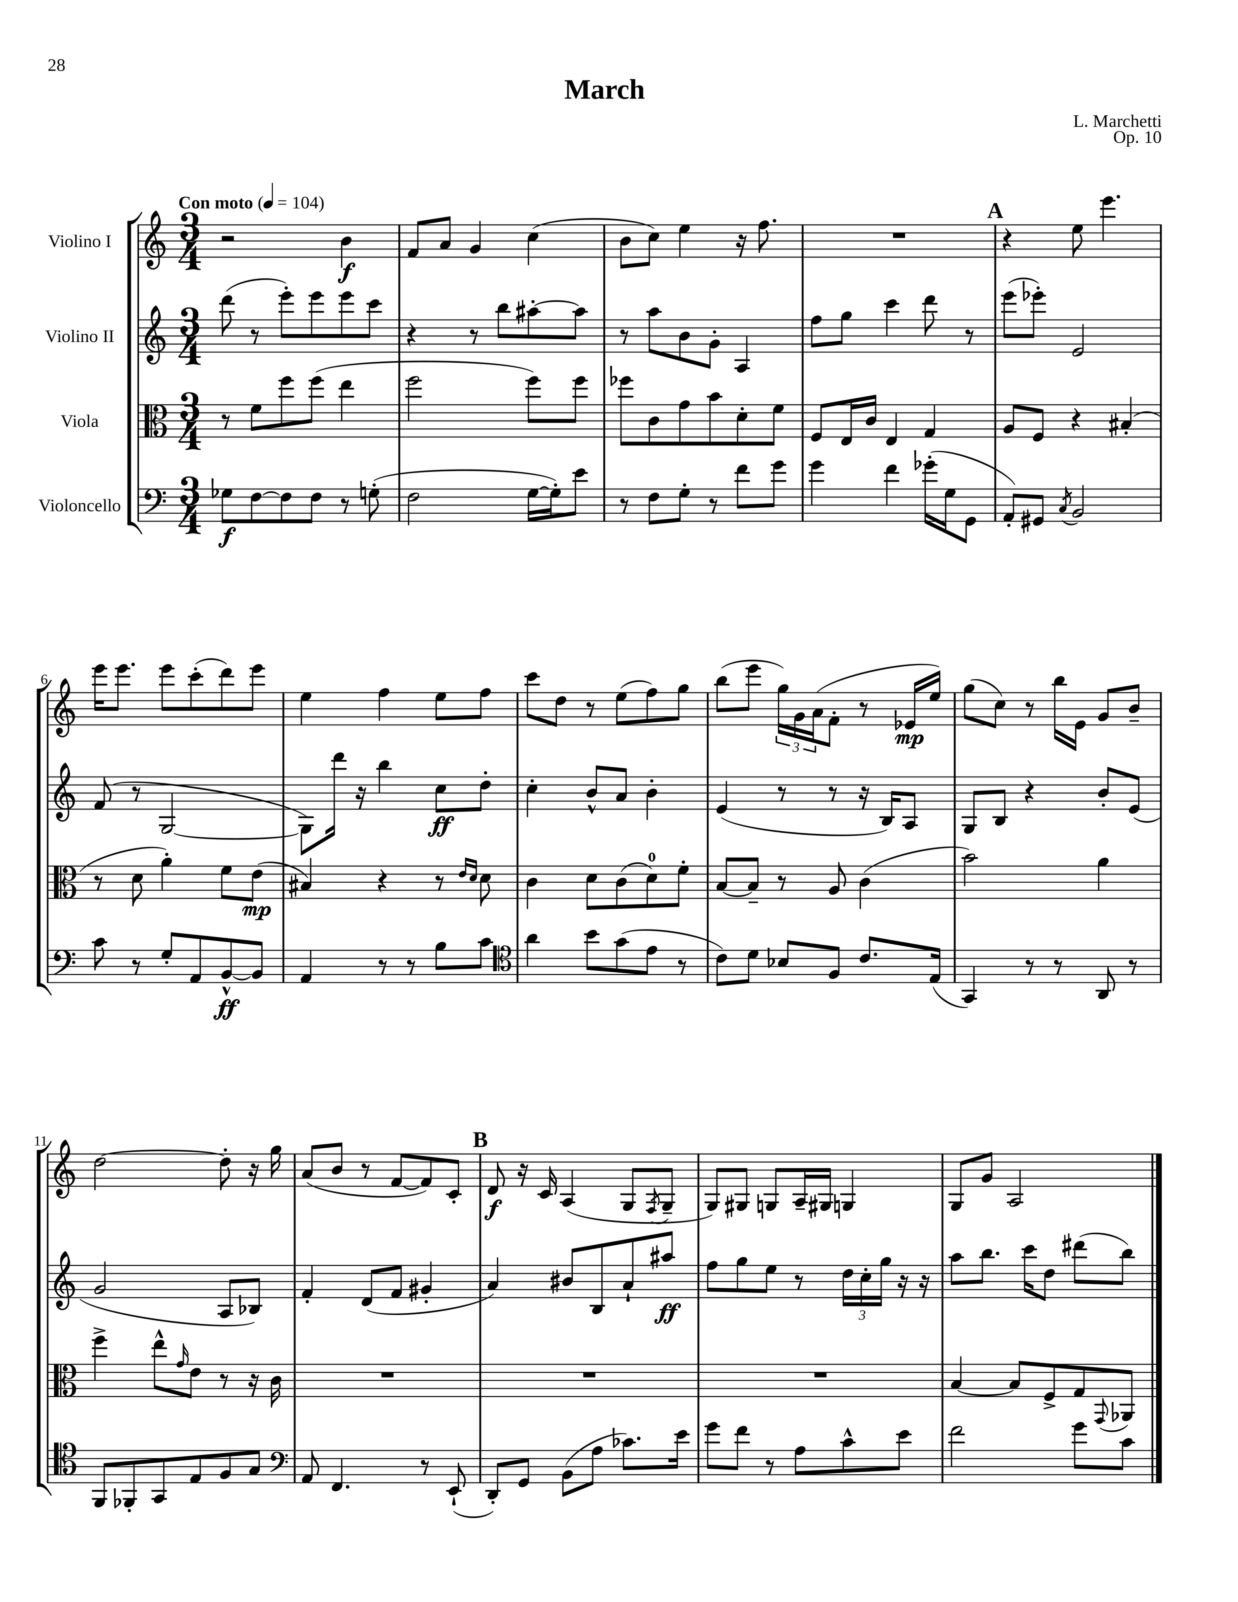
\header { title = "March" composer = "L. Marchetti" opus = "Op. 10" }
<<
\new StaffGroup <<
\new Staff = "s0" \with { instrumentName = "Violino I" } {
    \clef treble \key c \major \numericTimeSignature \time 3/4 \tempo "Con moto" 4 = 104
    r2 b'4\f |
    f'8 a'8 g'4 c''4( |
    b'8 c''8) e''4 r16 f''8. |
    R2. |
    \mark \markup { \bold "A" } r4 e''8 e'''4. |
    e'''16 e'''8. e'''8 c'''8-.( d'''8) e'''8 |
    e''4 f''4 e''8 f''8 |
    c'''8 d''8 r8 e''8( f''8) g''8 |
    b''8( e'''8 \tuplet 3/2 { g''16) g'16 a'16( } f'8-. r8 ees'16\mp e''16) |
    g''8( c''8) r8 b''16 e'16 g'8 b'8-- |
    d''2~ d''8-. r16 g''16 |
    a'8( b'8 r8 f'8~ f'8) c'8-. |
    \mark \markup { \bold "B" } d'8\f r16 c'16 a4( g8 \acciaccatura { f8 } g8-- |
    g8) gis8 g8 a16-- gis16 g4 |
    g8 g'8 a2 \bar "|." |
}
\new Staff = "s1" \with { instrumentName = "Violino II" } {
    \clef treble \key c \major \numericTimeSignature \time 3/4
    d'''8( r8 e'''8-.) e'''8 e'''8 c'''8 |
    r4 r8 b''8 ais''8~-. ais''8 |
    r8 a''8 b'8 g'8-. a4 |
    f''8 g''8 c'''4 d'''8 r8 |
    \mark \markup { \bold "A" } e'''8( ees'''8-.) e'2 |
    f'8( r8 g2~ |
    g8) d'''16 r16 b''4 c''8\ff d''8-. |
    c''4-. b'8-^ a'8 b'4-. |
    e'4( r8 r8 r16 b16) a8 |
    g8 b8 r4 b'8-. e'8( |
    g'2 a8 bes8) |
    f'4-. d'8( f'8 gis'4-. |
    \mark \markup { \bold "B" } a'4) bis'8 b8 a'8-! ais''8\ff |
    f''8 g''8 e''8 r8 \tuplet 3/2 { d''16 c''16-. g''16 } r16 r16 |
    a''8 b''8. c'''16 d''8 dis'''8( b''8) \bar "|." |
}
\new Staff = "s2" \with { instrumentName = "Viola" } {
    \clef alto \key c \major \numericTimeSignature \time 3/4
    r8 f'8 f''8 f''8( e''4 |
    f''2 f''8) f''8 |
    fes''8 c'8 g'8 b'8 d'8-. f'8 |
    f8 e16 c'16 e4 g4 |
    \mark \markup { \bold "A" } a8 f8 r4 bis4-.( |
    r8 d'8 a'4-.) f'8 e'8\mp( |
    bis4) r4 r8 \grace { e'16 d'16 } d'8 |
    c'4 d'8 c'8( d'8-0) f'8-. |
    b8~ b8-- r8 a8 c'4( |
    b'2) a'4 |
    f''4-> e''8-^ \grace { g'16 } e'8 r8 r16 c'16 |
    R2. |
    \mark \markup { \bold "B" } R2. |
    R2. |
    b4~ b8 f8-> g8 \appoggiatura { g,8 } aes,8 \bar "|." |
}
\new Staff = "s3" \with { instrumentName = "Violoncello" } {
    \clef bass \key c \major \numericTimeSignature \time 3/4
    ges8\f f8~ f8 f8 r8 g8-.( |
    f2 g16~ g16-.) e'8 |
    r8 f8 g8-. r8 f'8 g'8 |
    g'4 f'4 ges'16-.( g16 g,8 |
    \mark \markup { \bold "A" } a,8-.) gis,8 \acciaccatura { c8 } b,2 |
    c'8 r8 g8-. a,8 b,8~-^\ff b,8 |
    a,4 r8 r8 b8 c'8 |
    \clef tenor a'4 b'8 g'8( e'8 r8 |
    c'8) d'8 bes8 f8 c'8. e16( |
    g,4) r8 r8 a,8 r8 |
    f,8 fes,8-. g,8 e8 f8 g8 |
    \clef bass a,8 f,4. r8 e,8-!( |
    \mark \markup { \bold "B" } d,8-.) g,8 b,8( a8 ces'8.) e'16 |
    g'8 f'8 r8 a8 c'8-^ e'8 |
    f'2 g'8 c'8 \bar "|." |
}
>>
>>
